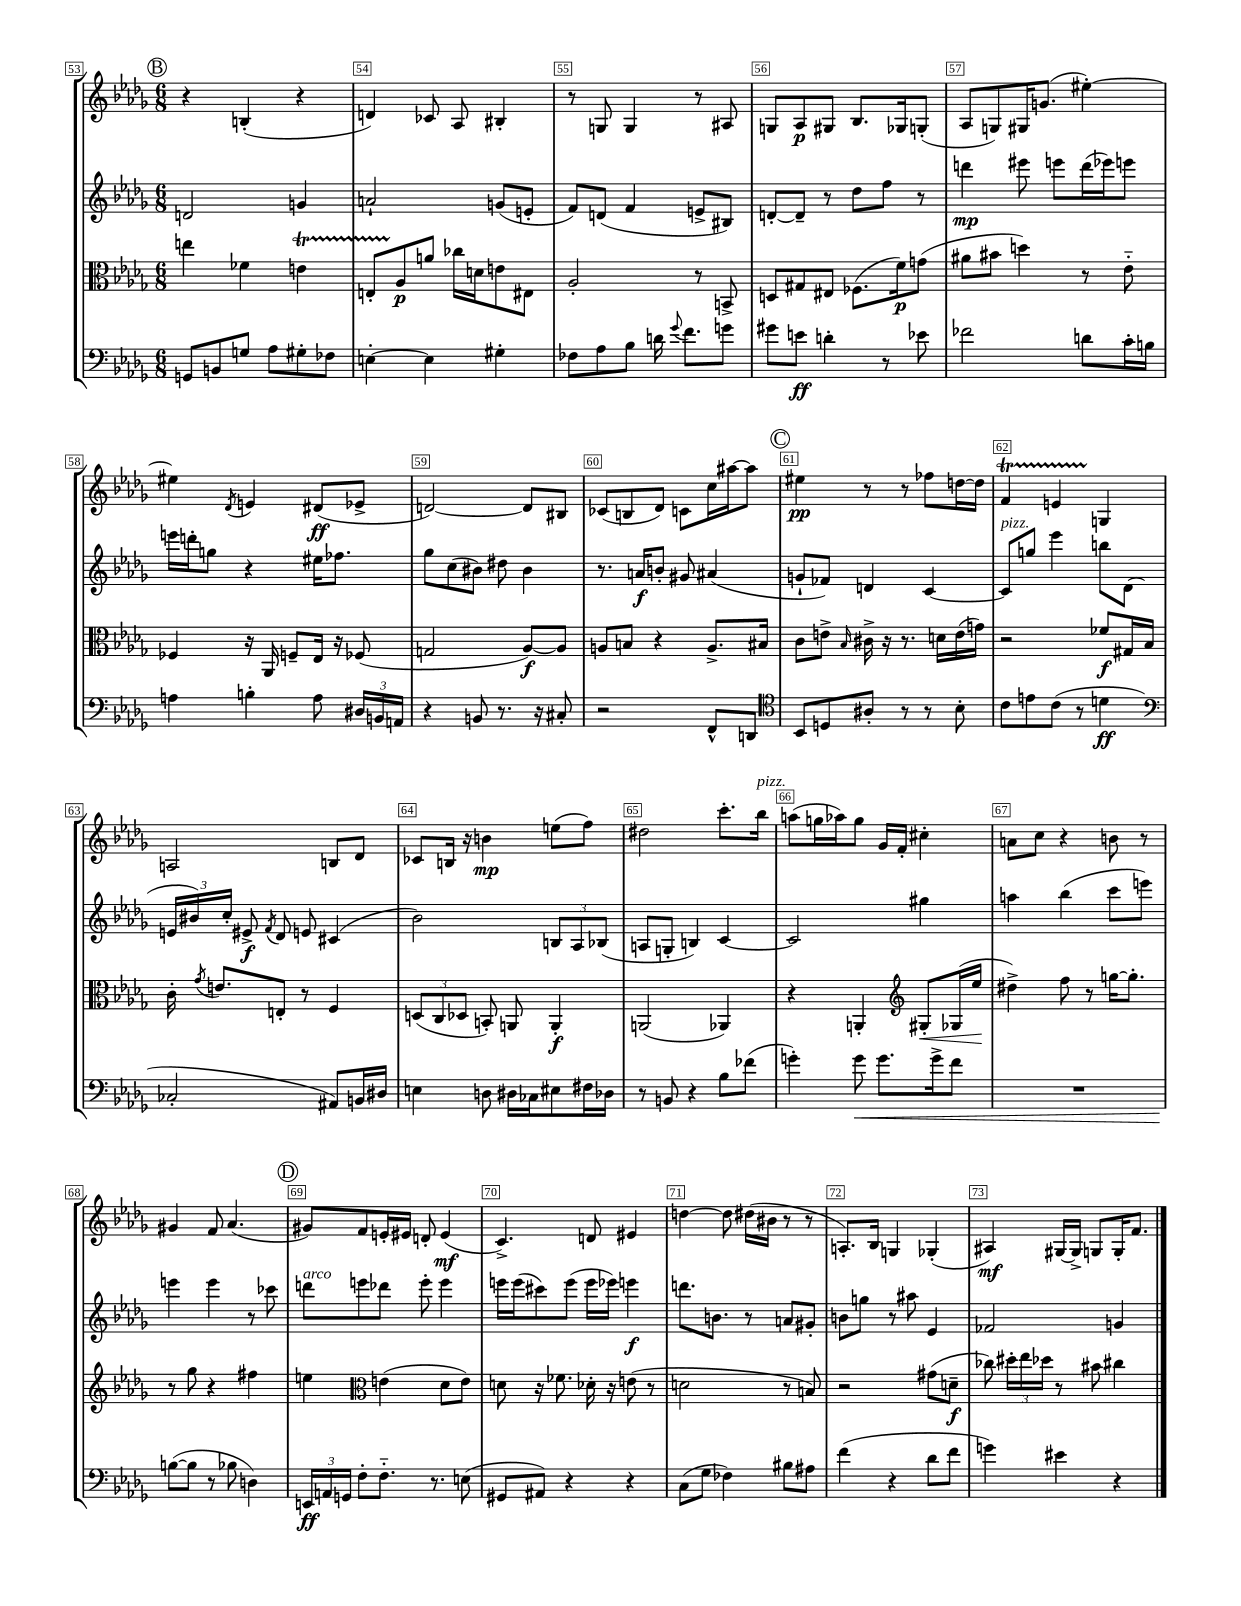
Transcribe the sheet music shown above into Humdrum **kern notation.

**kern	**kern	**kern	**kern
*staff4	*staff3	*staff2	*staff1
*clefF4	*clefC3	*clefG2	*clefG2
*k[b-e-a-d-g-]	*k[b-e-a-d-g-]	*k[b-e-a-d-g-]	*k[b-e-a-d-g-]
*M6/8	*M6/8	*M6/8	*M6/8
8GG	4ee	2d	4r
8BB	.	.	.
8G	4f-	.	(4B'
8A-	.	.	.
8G#'	4e	4g	4r
8F-	.	.	.
=	=	=	=
[4E'	8E'	2a`	4d)
.	8A-	.	.
4E]	8a	.	8c-
.	16cc-	.	8A-
.	16d	.	.
4G#'	8e	(8g	4B#'
.	8E#	8e'	.
=	=	=	=
8F-	2A-'	8f)	8r
8A-	.	(8d	8G
8B-	.	4f	4G
16d	.	.	.
8qqg-	.	.	.
8.f	.	.	.
.	8r	8e^	8r
8g	8BB^	8B#)	8A#
=	=	=	=
8g#	8D	[8d'	8G
8e	8G#	8d~]	8A-
4d'	8E#	8r	8G#
.	(8.F-	8dd-	8.B-
8r	.	8ff	.
.	16f)	.	16G-
8e-	(8g	8r	(8G'
=	=	=	=
2f-	8a#	4ddd	8A-
.	8b#	.	8G)
.	4dd)	8eee#	16G#
.	.	.	(8.g
.	.	8eee	.
8d	8r	(16ddd	[4ee#')
.	.	16eee-)	.
16c'	8e-'~	8eee	.
16B	.	.	.
=	=	=	=
4A	4F-	16eee	4ee#]
.	.	16ddd'	.
.	.	8gg	.
.	.	.	8qd-
4B'	16r	4r	4e
.	16AA-	.	.
.	8F~	.	.
8A	16E-	16ee#	(8d#
.	16r	8.ff-	.
24D#	(8F-	.	8e-^
24BB	.	.	.
24AA	.	.	.
=	=	=	=
4r	2G	8gg-	[2d)
.	.	(8cc	.
8BB	.	8b#)	.
8.r	.	8dd#	.
.	[8A-)	4b#	8d]
16r	.	.	.
8C#'	8A-]	.	8B#
=	=	=	=
2r	8A	8.r	(8c-
.	8B	.	8B
.	.	16a	.
.	4r	8b'	8d-)
.	.	8g#	8c
8FF^^	8.A^	(4a#	16cc
.	.	.	[16aa#
8DD	.	.	8aa#]
.	16B#	.	.
=	=	=	=
*clefC4	*	*	*
8BB-	8c	8g`	4ee#
8D	8e^	8f-)	.
.	16qqB-	.	.
8A#'	16c#^	4d	8r
.	16r	.	.
8r	8.r	.	8r
8r	.	[4c	8ff-
.	16d	.	.
8B-'	(16e	.	[16dd
.	16g)	.	16dd]
=	=	=	=
8c	2r	8c]	4f
8e	.	8gg	.
(8c	.	4eee-	4e
8r	.	.	.
4d	8f-	8bb	4G
.	16G#	(8d-	.
.	16B-	.	.
=	=	=	=
*clefF4	*	*	*
2C-'	16c'	24e	2A
.	.	24b#)	.
.	8qg-	.	.
.	8.e	.	.
.	.	24cc'	.
.	.	8e#^	.
.	.	8qf	.
.	8E'	8d-	.
.	8r	8e	.
8AA#)	4F	(4c#	8B
16BB	.	.	8d-
16D#	.	.	.
=	=	=	=
4E	(12D	2b-)	8c-
.	12C	.	.
.	.	.	16B
.	12D-	.	.
.	.	.	16r
8D	8BB')	.	4b
16D#	8AA	.	.
16C-	.	.	.
8E#	4AA'	12B	(8ee
.	.	12A-	.
16F#	.	.	8ff)
.	.	(12B-	.
16D-	.	.	.
=	=	=	=
8r	(2AA	8A	2dd#
8BB	.	8G'	.
4r	.	4B)	.
8B-	4AA-)	[4c	8.ccc'
(8f-	.	.	.
.	.	.	16bb-
=	=	=	=
4g')	4r	2c]	(8aa
.	.	.	16gg
.	.	.	16aa-)
8g	4AA'	.	8gg
8.g	.	.	16g-
.	.	.	16f'
*	*clefG2	*	*
.	8G#'	4gg#	4cc#'
16g^	.	.	.
8f	(16G-	.	.
.	16ee-	.	.
=	=	=	=
2.r	4dd#^)	4aa	8a
.	.	.	8cc
.	8ff	(4bb-	4r
.	8r	.	.
.	[16gg	8ccc	8b
.	8.gg']	.	.
.	.	8eee)	8r
=	=	=	=
([8B	8r	4eee	4g#
8B]	8gg-	.	.
8r	4r	4eee	8f
8B-	.	.	(4.a-
4D)	4ff#	8r	.
.	.	8ccc-	.
=	=	=	=
24EE	4ee	8ddd	8g#)
24AA	.	.	.
24GG	.	.	.
8F'	.	8eee	8f
*	*clefC3	*	*
8.F'~	(4e	8ddd-	16e'
.	.	.	16e#
.	.	8eee'	8d'
8.r	.	.	.
.	8d-	4eee	(4e#
(8E	8e)	.	.
=	=	=	=
8GG#	8d	16eee	4.c^)
.	.	(16eee	.
8AA#)	16r	8ccc#)	.
.	8.f-	.	.
4r	.	(8eee	.
.	16d-'	16eee	8d
.	16r	16eee-)	.
4r	(8e	4eee	4e#
.	8r	.	.
=	=	=	=
(8C	2d	8.ddd	[4dd
8G-	.	.	.
.	.	8.b	.
4F-)	.	.	8dd]
.	.	8r	(16dd#
.	.	.	16b#
8B#	8r	8a	8r
8A#	8B)	8g#'	8r
=	=	=	=
(4f	2r	8b	8.A')
.	.	8gg	.
.	.	.	16B-
4r	.	8r	4G
.	.	8aa#	.
8d-	(8g#	4e-	(4G-'
8f	8d~	.	.
=	=	=	=
4g)	8cc-)	2f-	4A#)
.	24dd#'	.	.
.	24ee-	.	.
.	24dd-	.	.
4e#	8r	.	[16G#
.	.	.	16G#^]
.	8b#	.	8G
4r	4cc#	4g	16G'
.	.	.	8.f
==	==	==	==
*-	*-	*-	*-
